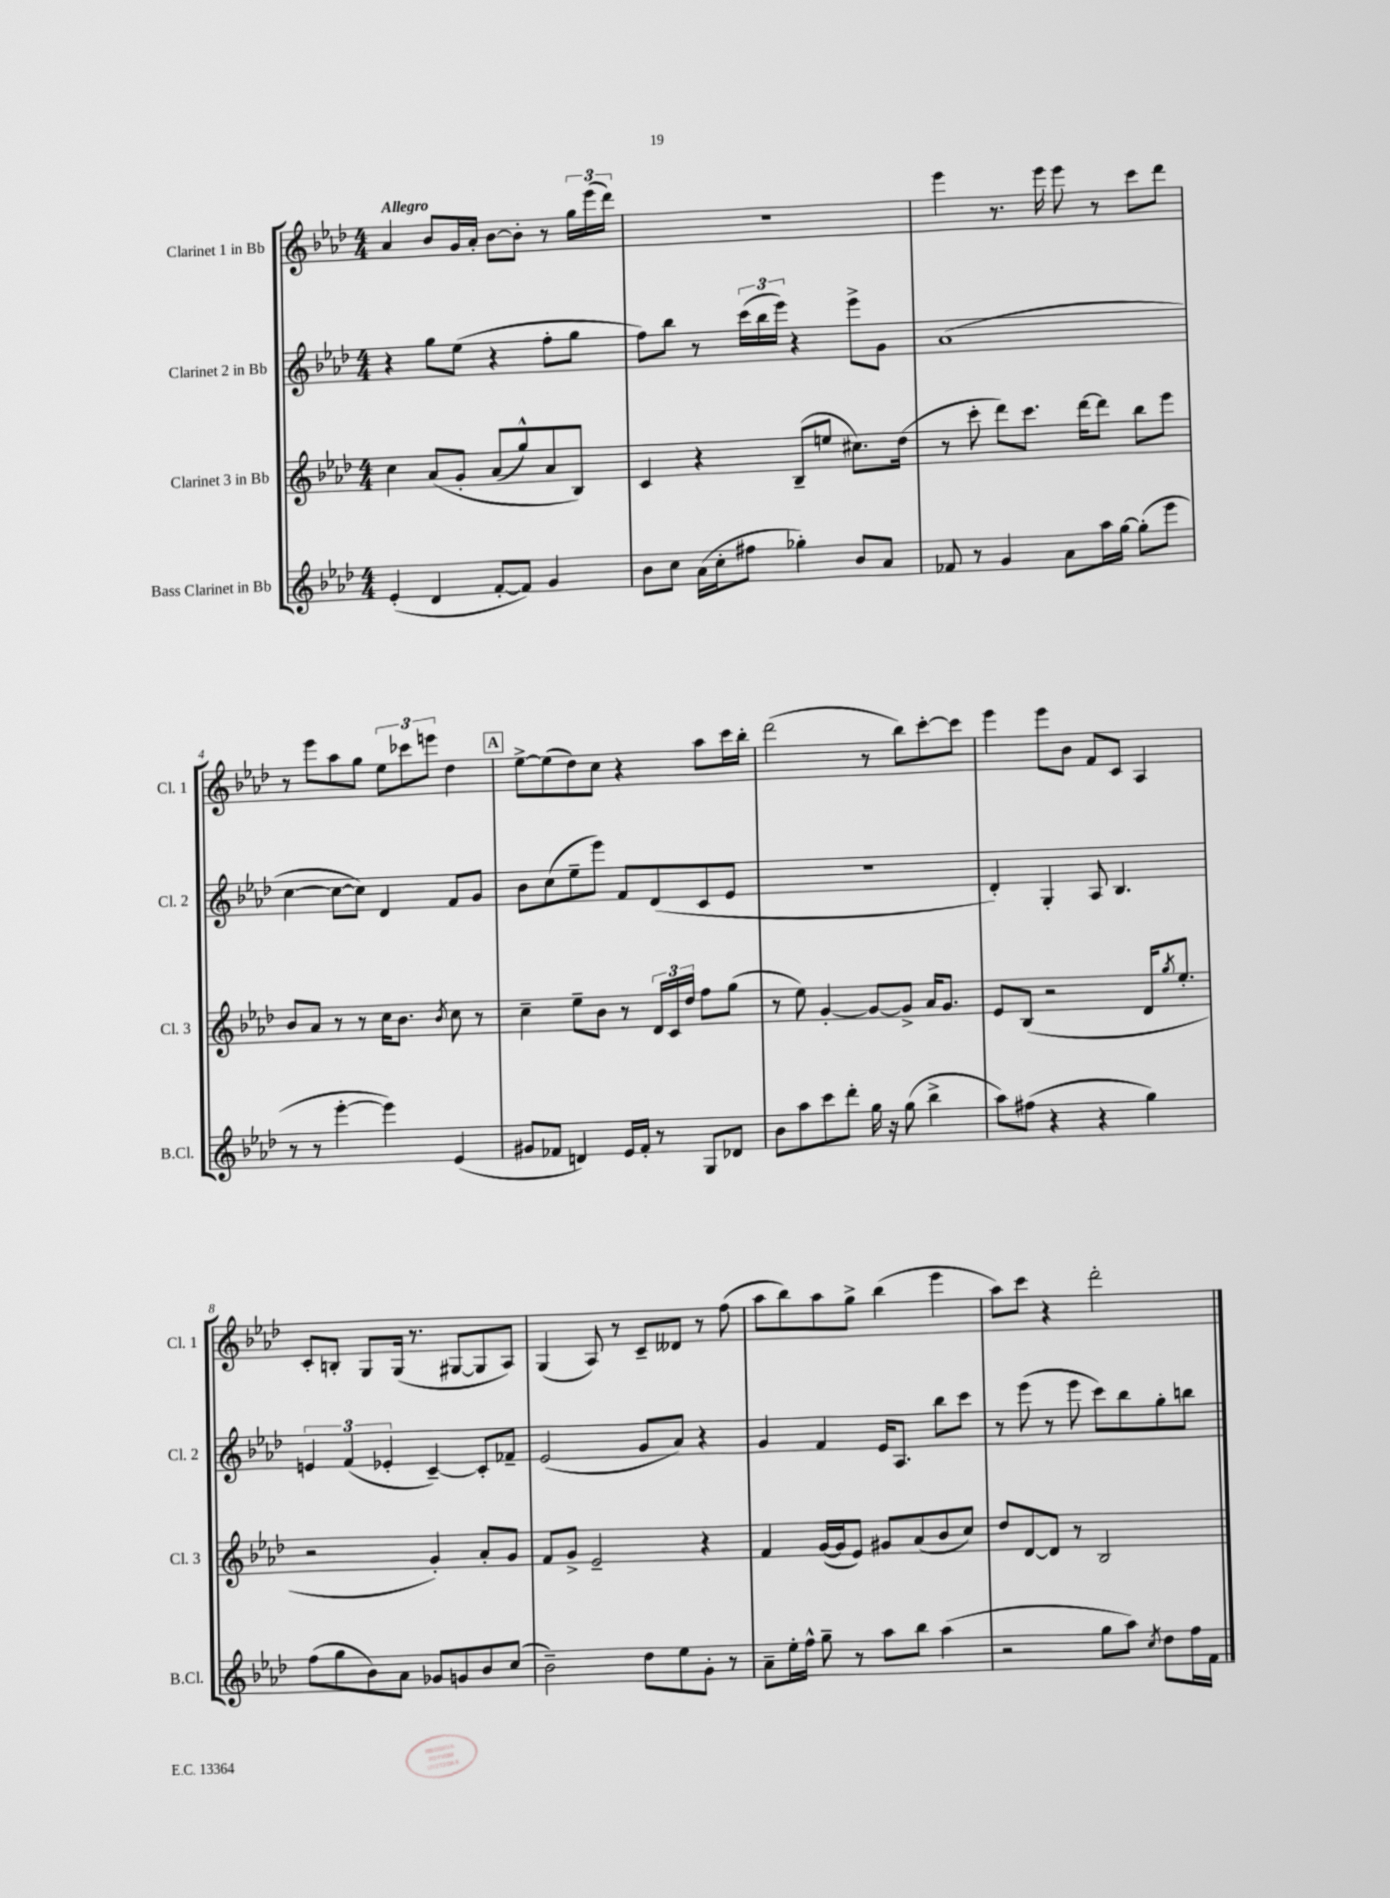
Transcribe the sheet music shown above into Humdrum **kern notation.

**kern	**kern	**kern	**kern
*staff4	*staff3	*staff2	*staff1
*clefG2	*clefG2	*clefG2	*clefG2
*k[b-e-a-d-]	*k[b-e-a-d-]	*k[b-e-a-d-]	*k[b-e-a-d-]
*M4/4	*M4/4	*M4/4	*M4/4
(4e-'	4cc	4r	4a-
4d-	&(8a-	8gg	8b-
.	8g'	(8ee-	16g
.	.	.	16a-'
[8f'	(8a-	4r	[8b-
8f])	8gg^^)	.	8b-']
4g	8a-	8ff'	8r
.	8B-&)	8gg	24gg
.	.	.	(24eee-
.	.	.	24ddd-)
=	=	=	=
8b-	4c	8ff)	1r
8cc	.	8bb-	.
(16a-	4r	8r	.
16cc'	.	.	.
8ff#	.	(24ccc	.
.	.	24bb-	.
.	.	24eee-)	.
4gg-')	(8B-~	4r	.
.	8ee	.	.
8b-	8.cc#)	8eee-^	.
8a-	.	8g	.
.	(16dd-	.	.
=	=	=	=
8f-	8r	(1a-	4eee-
8r	8ccc'	.	.
4g	8ddd-)	.	8.r
.	8.ccc	.	.
.	.	.	16eee-
8a-	.	.	8eee-
.	[16ddd-	.	.
16aa-	8ddd-]	.	8r
[16gg	.	.	.
(8gg']	8bb-	.	8ccc
8eee-	8eee-	.	8ddd-
=	=	=	=
8r	8b-	[4cc	8r
8r	8a-	.	8eee-
[4eee-'	8r	8cc_	8aa-
.	8r	8cc])	8gg
4eee-])	16cc	4d-	12ee-
.	8.b-	.	.
.	.	.	12ccc-
.	.	.	12eee
.	8qb-	.	.
(4e-	8cc	8f	4dd-
.	8r	8g	.
=	=	=	=
8g#	4cc~	8b-	[8ee-^
8f-	.	(8cc	(8ee-]
4d)	8ee-~	8ee-~	8dd-)
.	8b-	8eee-)	8cc
16e-	8r	8f	4r
16f-'	.	.	.
8r	24d-	(8d-	.
.	24c	.	.
.	24dd-	.	.
8G	8ff	8c	8aa-
8d-	(8gg	8e-	16ccc
.	.	.	16bb-'
=	=	=	=
8b-	8r	1r	(2ddd-
8aa-	8ee-)	.	.
8ccc	[4g'	.	.
8ddd-'	.	.	.
16gg	8g_	.	8r
16r	.	.	.
(8gg	8g^]	.	8bb-)
4bb-^	16a-	.	[8ccc'
.	8.g	.	.
.	.	.	8ccc]
=	=	=	=
8aa-)	8e-	4d-')	4eee-
(8ff#	(8B-	.	.
4r	2r	4G'	8eee-
.	.	.	8b-
4r	.	8A-	8f
.	.	4.B-	8c
4gg)	16d-	.	4A-
.	8qgg	.	.
.	8.ee-'	.	.
=	=	=	=
(8ff	2r	6e	8c'
8gg	.	.	8B'
.	.	(6f	.
8b-)	.	.	8G
.	.	6e-'	.
8a-	.	.	(16G
.	.	.	8.r
8g-	4g')	[4c~)	.
8g	.	.	[8G#
8b-	8a-'	8c']	8G#]
(8cc	8g	8f-~	8A-)
=	=	=	=
2b-~)	8f	(2e-	(4G
.	8g^	.	.
.	2e-~	.	8A-)
.	.	.	8r
8dd-	.	8g	8c~
8ee-	.	8a-)	8d--
8g'	4r	4r	8r
8r	.	.	(8ff
=	=	=	=
8a-~	4f	4g	8aa-
16ee-'	.	.	8bb-)
16ff^^	.	.	.
8gg~	([16g	4f	8aa-
.	16g]	.	.
8r	8e-)	.	8gg^
8aa-	8g#	16e-	(4bb-
.	.	8.A-	.
8bb-	(8a-	.	.
(4aa-	8b-	8bb-	4eee-
.	8cc)	8ccc	.
=	=	=	=
2r	8dd-	8r	8aa-)
.	[8d-	(8eee-	8ccc
.	8d-]	8r	4r
.	8r	8eee-	.
8gg	2B-	8ccc)	2ddd-'
8aa-)	.	8bb-	.
8qcc	.	.	.
8dd-	.	8gg'	.
16ff	.	8bb	.
16f	.	.	.
==	==	==	==
*-	*-	*-	*-
